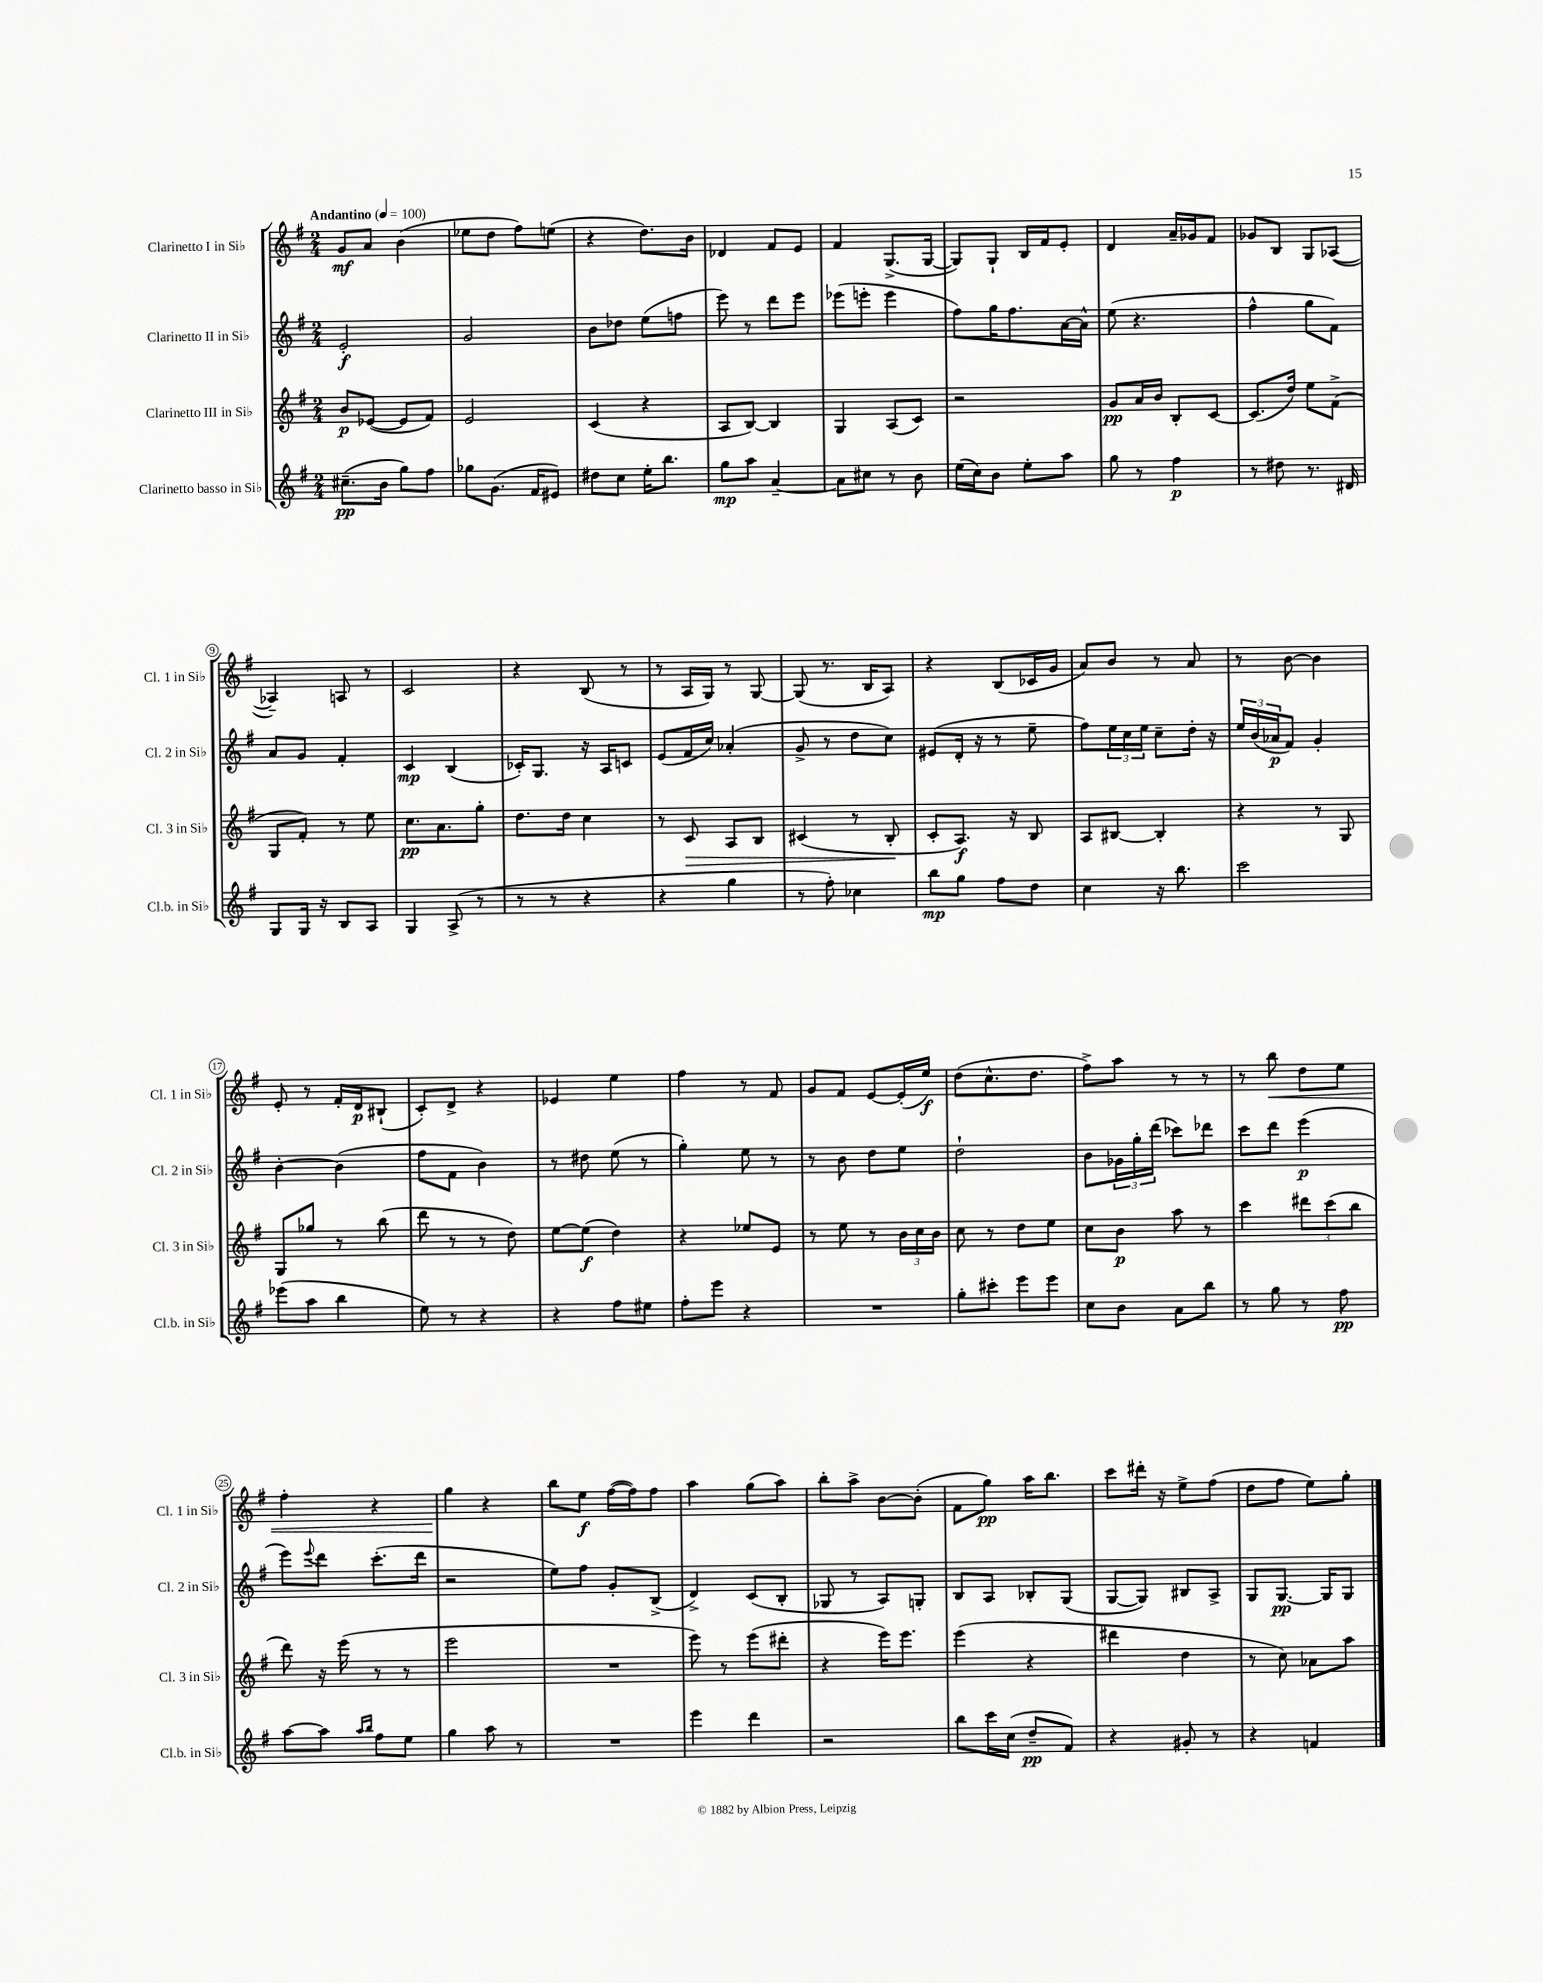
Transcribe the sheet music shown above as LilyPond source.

<<
\new StaffGroup <<
\new Staff = "s0" \with { instrumentName = "Clarinetto I in Sib" shortInstrumentName = "Cl. 1 in Sib" } {
    \clef treble \key g \major \numericTimeSignature \time 2/4 \tempo "Andantino" 4 = 100
    g'8\mf a'8 b'4( |
    ees''8 d''8 fis''8) e''8( |
    r4 d''8.) b'16 |
    des'4 fis'8 e'8 |
    fis'4 g8.->( g16~ |
    g8) g8-! b16 fis'16 e'8-. |
    d'4 a'16-- ges'16 fis'8 |
    ges'8 b8 g8 aes8~( |
    aes4--) a8 r8 |
    c'2 |
    r4 b8( r8 |
    r8 a16 g16) r8 g8~ |
    g8( r8. b16 a8) |
    r4 b8( ces'16 g'16 |
    a'8) b'8 r8 a'8 |
    r8 b'8~ b'4 |
    e'8-. r8 fis'16-. d'16\p bis8-!( |
    c'8-.) d'8-> r4 |
    ees'4 e''4 |
    fis''4 r8 fis'8 |
    g'8 fis'8 e'8~ e'16-.( e''16\f) |
    d''8( c''8.-^ d''8. |
    fis''8->) a''8 r8 r8 |
    r8 b''8\< d''8 e''8 |
    fis''4-. r4 |
    g''4\! r4 |
    b''8 e''8\f fis''16~( fis''16) fis''8 |
    a''4 g''8( a''8) |
    b''8-. a''8-> b'8~ b'8-.( |
    fis'8 g''8\pp) a''16 b''8. |
    c'''8 dis'''16-. r16 e''8-> fis''8( |
    d''8 fis''8 e''8) g''8-. \bar "|." |
}
\new Staff = "s1" \with { instrumentName = "Clarinetto II in Sib" shortInstrumentName = "Cl. 2 in Sib" } {
    \clef treble \key g \major \numericTimeSignature \time 2/4
    e'2-.\f |
    g'2 |
    b'8 des''8 e''8( f''8 |
    e'''8) r8 d'''8 e'''8 |
    ees'''8( e'''8-. e'''4 |
    fis''8) g''16 fis''8. a'16~ a'16-^ |
    e''8( r4. |
    fis''4-^ g''8 fis'8) |
    a'8 g'8 fis'4-. |
    c'4\mp b4( |
    ces'16-.) g8. r16 a16 c'8 |
    e'8( fis'16 c''16) aes'4-.( |
    g'8-> r8 d''8 c''8) |
    eis'8( d'16-. r16 r8 e''8-- |
    fis''8) \tuplet 3/2 { e''16 c''16 e''16 } c''8-- d''16-. r16 |
    \tuplet 3/2 { e''16 b'16( aes'16\p } fis'8) g'4-. |
    b'4~-. b'4( |
    fis''8 fis'8 b'4) |
    r8 dis''8 e''8( r8 |
    g''4-.) e''8 r8 |
    r8 b'8 d''8 e''8 |
    d''2-! |
    b'8 \tuplet 3/2 { ges'16 g''16-. d'''16( } ces'''8) des'''8 |
    c'''8 d'''8 e'''4\p( |
    e'''8) \appoggiatura { e'''8 } d'''8 c'''8.-.( d'''16 |
    r2 |
    e''8) fis''8 g'8-. b8->( |
    d'4->) c'8( b8-. |
    ges8 r8 a8) g8-. |
    b8 a8 bes8-. g8( |
    g8~ g8) bis8 a8-> |
    g8 g8.~\pp g16 g8 \bar "|." |
}
\new Staff = "s2" \with { instrumentName = "Clarinetto III in Sib" shortInstrumentName = "Cl. 3 in Sib" } {
    \clef treble \key g \major \numericTimeSignature \time 2/4
    b'8\p ees'8~( ees'8 fis'8) |
    e'2 |
    c'4( r4 |
    a8 b8~) b4 |
    g4 a8( c'8) |
    r2 |
    g'8\pp a'16 b'16 b8-. c'8~ |
    c'8.( d''16) e''8 fis'8->( |
    g8 fis'8-.) r8 e''8 |
    c''8.\pp a'8. g''8-. |
    d''8. d''16 c''4 |
    r8 c'8\> a8 b8 |
    cis'4( r8 b8-.\! |
    c'8-. a8.\f) r16 b8 |
    a8 bis8~ bis4-. |
    r4 r8 g8 |
    g8 ges''8 r8 b''8( |
    d'''8 r8 r8 d''8) |
    e''8~ e''8\f( d''4) |
    r4 ees''8 e'8 |
    r8 e''8 r8 \tuplet 3/2 { b'16 c''16 b'16 } |
    c''8 r8 d''8 e''8 |
    c''8 b'8\p a''8 r8 |
    c'''4 \tuplet 3/2 { dis'''8 c'''8( b''8 } |
    d'''8) r16 e'''16( r8 r8 |
    e'''2 |
    R2 |
    e'''8) r8 e'''8( dis'''8-. |
    r4 e'''16) e'''8. |
    e'''4( r4 |
    dis'''4 d''4 |
    r8 c''8) aes'8 a''8 \bar "|." |
}
\new Staff = "s3" \with { instrumentName = "Clarinetto basso in Sib" shortInstrumentName = "Cl.b. in Sib" } {
    \clef treble \key g \major \numericTimeSignature \time 2/4
    cis''8.--\pp( b'16 g''8) fis''8 |
    ges''8 g'8.( fis'16 eis'8) |
    dis''8 c''8 e''16-. b''8. |
    g''8\mp a''8 a'4~-- |
    a'8 cis''8 r8 b'8 |
    e''16( c''16) b'8 e''8-. a''8 |
    g''8 r8 fis''4\p |
    r8 dis''8 r8. dis'16 |
    g8 g16 r16 b8 a8 |
    g4 a8->( r8 |
    r8 r8 r4 |
    r4 g''4 |
    r8 fis''8-.) ces''4 |
    b''8\mp g''8 fis''8 d''8 |
    c''4 r16 b''8. |
    c'''2 |
    ees'''8( a''8 b''4 |
    e''8) r8 r4 |
    r4 fis''8 eis''8 |
    fis''8-. e'''8 r4 |
    R2 |
    g''8-. cis'''8-. e'''8 e'''8 |
    c''8 b'8 a'8 b''8 |
    r8 g''8 r8 fis''8\pp |
    a''8~ a''8 \grace { a''16 b''16 } fis''8 e''8 |
    g''4 a''8 r8 |
    R2 |
    e'''4 d'''4 |
    r2 |
    b''8 c'''16 c''16( d''8--\pp fis'8) |
    r4 gis'8-. r8 |
    r4 f'4 \bar "|." |
}
>>
>>
\layout { \context { \Score \override BarNumber.stencil = #(make-stencil-circler 0.1 0.3 ly:text-interface::print) } }
